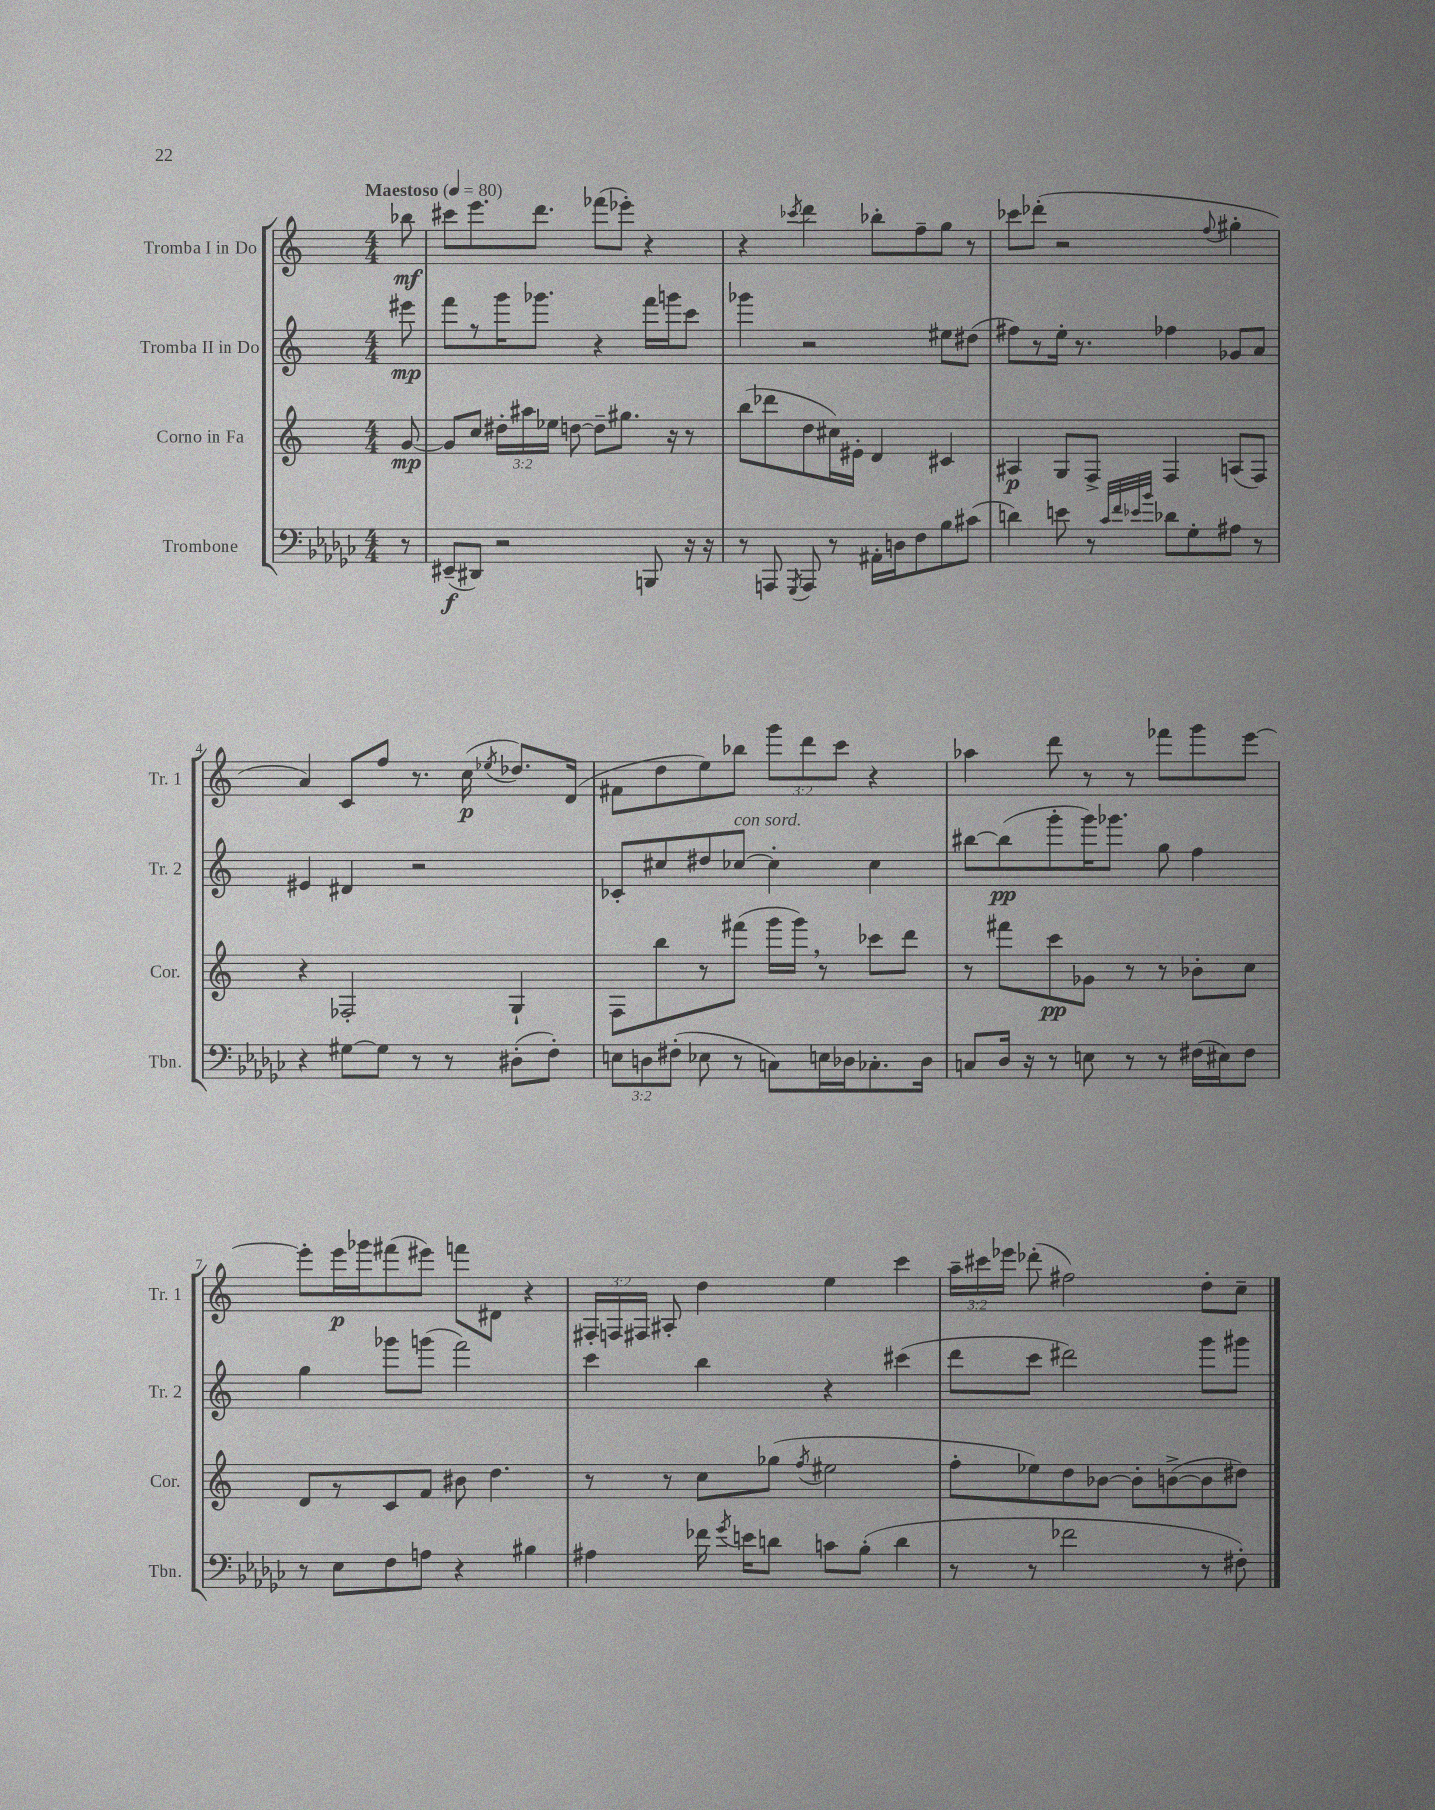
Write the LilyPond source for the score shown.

<<
\new StaffGroup <<
\new Staff = "s0" \with { instrumentName = "Tromba I in Do" shortInstrumentName = "Tr. 1" } {
    \clef treble \key c \major \numericTimeSignature \time 4/4 \override Staff.TupletNumber.text = #tuplet-number::calc-fraction-text \partial 8 \tempo "Maestoso" 4 = 80
    \autoBeamOff bes''8\mf |
    cis'''8[ e'''8. d'''8.] fes'''8[( ees'''8]-.) r4 |
    r4 \acciaccatura { ces'''8 } d'''4 bes''8[-. f''8-- g''8] r8 |
    ces'''8[ des'''8]-.( r2 \appoggiatura { f''8 } gis''4-. |
    a'4) c'8[ f''8] r8. c''16\p( \acciaccatura { ees''8 } des''8.[) d'16]( |
    fis'8[ d''8 e''8) bes''8] \tuplet 3/2 { g'''8[ d'''8 c'''8] } r4 |
    aes''4 d'''8 r8 r8 fes'''8[ g'''8 e'''8]~ |
    e'''8[-. e'''16\p ges'''16 fis'''8( eis'''8]) f'''8[ dis'8] r4 |
    \tuplet 3/2 { fis16[-. f16 fis16] } ais8-. d''4 e''4 c'''4 |
    \tuplet 3/2 { a''16[-- cis'''16 ees'''16] } des'''8-.( fis''2) d''8[-. c''8]-- \bar "|." |
}
\new Staff = "s1" \with { instrumentName = "Tromba II in Do" shortInstrumentName = "Tr. 2" } {
    \clef treble \key c \major \numericTimeSignature \time 4/4 \partial 8
    \autoBeamOff eis'''8\mp |
    f'''8[ r8 g'''16 ges'''8.] r4 f'''16[ g'''16 c'''8] |
    ges'''4 r2 eis''8[ dis''8]( |
    fis''8[) r8 e''16]-. r8. fes''4 ges'8[ a'8] |
    eis'4 dis'4 r2 |
    ces'8[-. cis''8 dis''8 ces''8]~^\markup { \italic "con sord." } ces''4-. ces''4 |
    bis''8[~ bis''8\pp( g'''8-. g'''16) ges'''8.] g''8 f''4 |
    g''4 ges'''8[ g'''8]( f'''2) |
    c'''4 b''4 r4 cis'''4( |
    d'''8[ c'''8] dis'''2) g'''8[ gis'''8] \bar "|." |
}
\new Staff = "s2" \with { instrumentName = "Corno in Fa" shortInstrumentName = "Cor." } {
    \clef treble \key c \major \numericTimeSignature \time 4/4 \override Staff.TupletNumber.text = #tuplet-number::calc-fraction-text \partial 8
    \autoBeamOff g'8~\mp |
    g'8[ c''8] \tuplet 3/2 { dis''16[-. ais''16 ees''16] } d''8~ d''8[-- gis''8.] r16 r8 |
    b''8[( des'''8 d''8 cis''16) eis'16]-. d'4 cis'4 |
    ais4\p g8[ f8]-> f4 a8[( f8]) |
    r4 fes2-. g4-! |
    f8[ b''8 r8 fis'''8]( g'''16[ g'''16]) \breathe r8 ces'''8[ d'''8] |
    r8 fis'''8[ c'''8\pp ges'8] r8 r8 bes'8[-. c''8] |
    d'8[ r8 c'8 f'8] bis'8 d''4. |
    r8 r8 c''8[ ges''8]( \acciaccatura { f''8 } eis''2 |
    f''8[-. ees''8) d''8 bes'8]~ bes'8[-. b'8~->( b'8 dis''8]) \bar "|." |
}
\new Staff = "s3" \with { instrumentName = "Trombone" shortInstrumentName = "Tbn." } {
    \clef bass \key ges \major \numericTimeSignature \time 4/4 \override Staff.TupletNumber.text = #tuplet-number::calc-fraction-text \partial 8
    \autoBeamOff r8 |
    eis,8[--\f( dis,8]) r2 b,,8 r16 r16 |
    r8 a,,8 \acciaccatura { ges,,8 } a,,8 r8 ais,16[-. d16 f8 bes8 cis'8]( |
    d'4) e'8 r8 \grace { ces'32[ f'32 ees'32 bes'32] } des'8[ ges8-. ais8] r8 |
    r4 gis8[~ gis8] r8 r8 dis8[-.( f8]-.) |
    \tuplet 3/2 { e8[ d8 fis8]-.( } ees8 r8 c8[) e16 des16 ces8.-. des16] |
    c8[ des16] r16 r8 e8 r8 r8 fis16[( eis16) fis8] |
    r8 ees8[ f8 a8] r4 bis4 |
    ais4 fes'16 \acciaccatura { ges'8 } e'16[ d'8] c'8[ bes8]-.( d'4 |
    r8 r8 fes'2 r8 fis8-.) \bar "|." |
}
>>
>>
